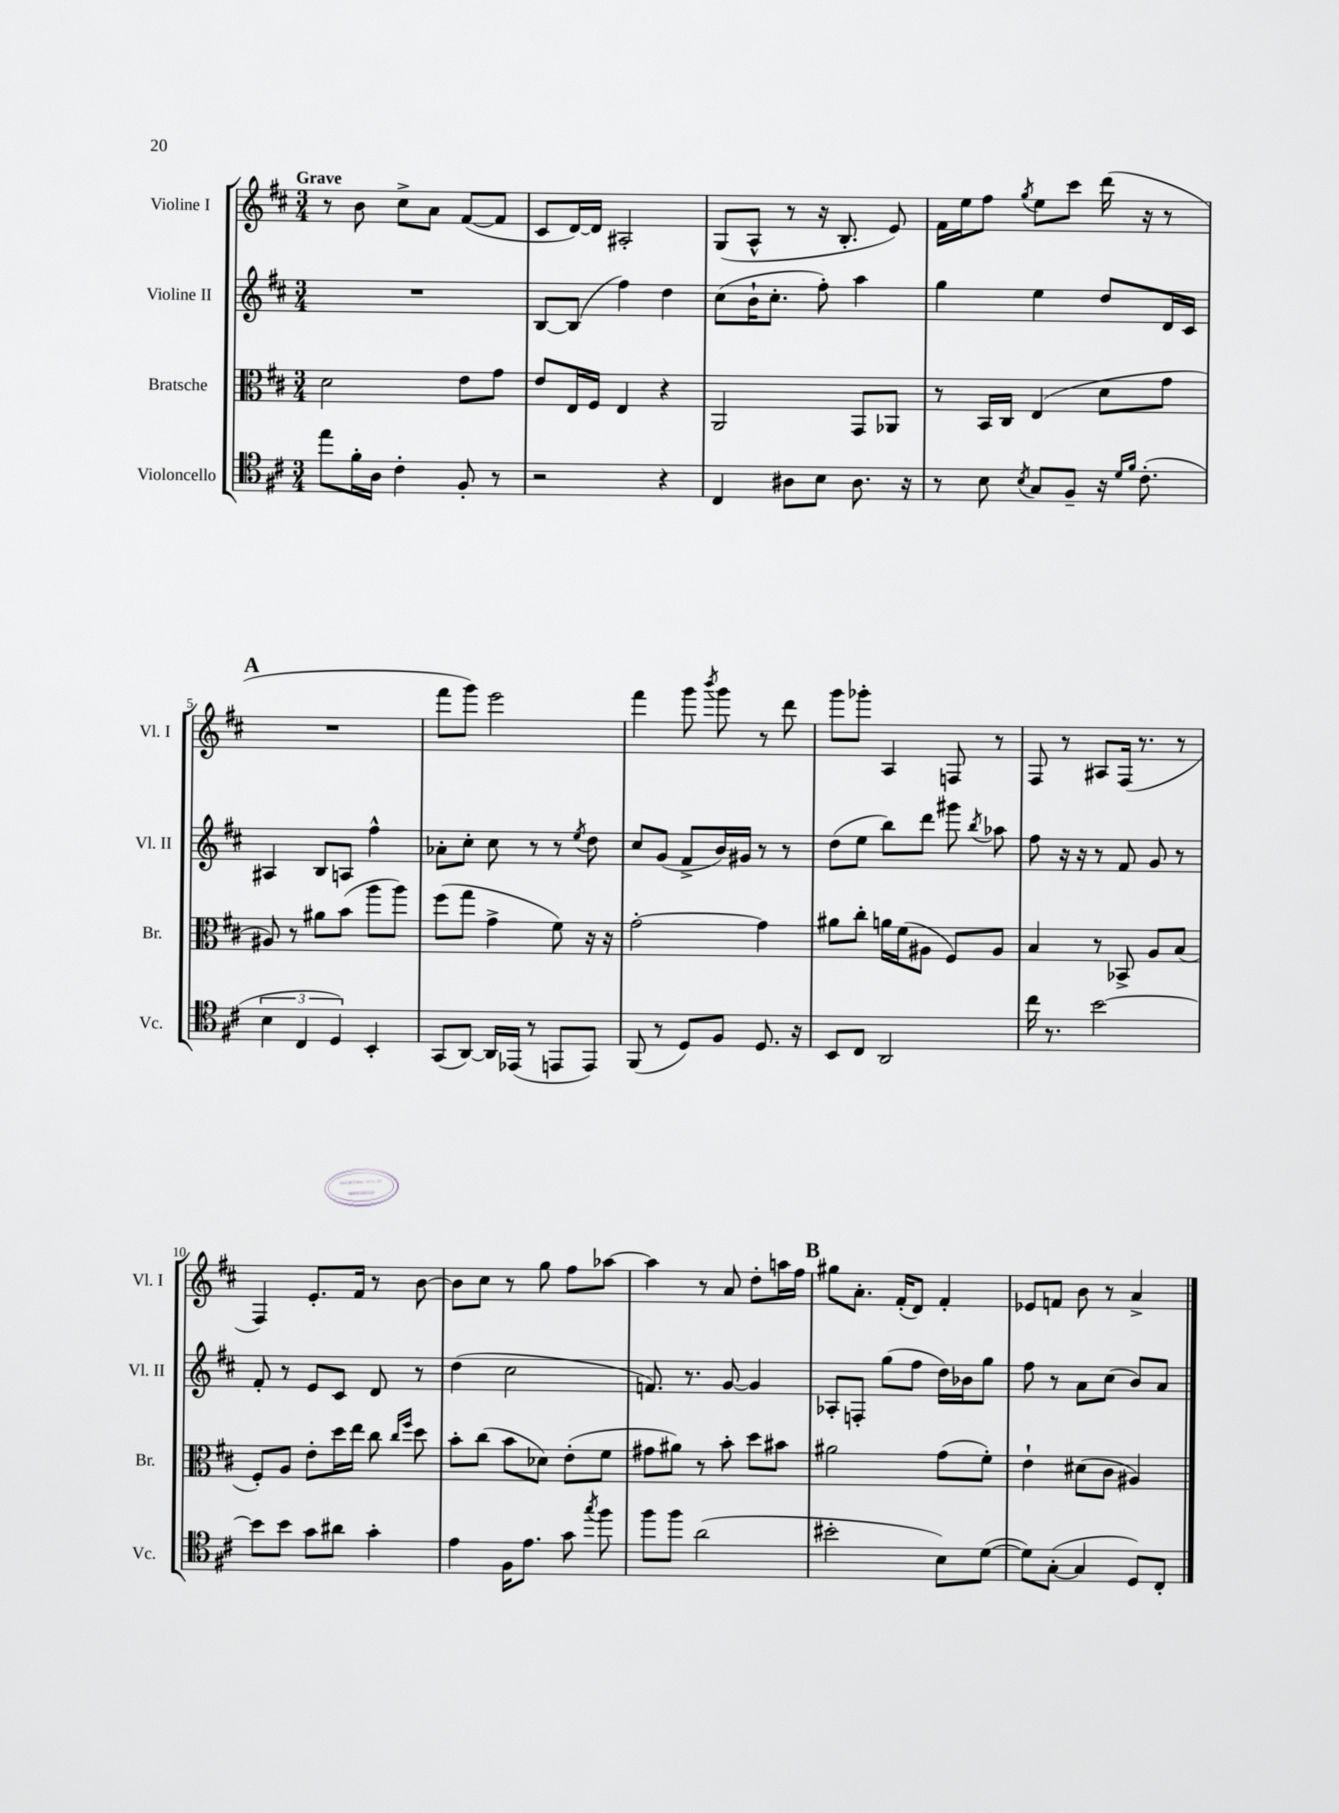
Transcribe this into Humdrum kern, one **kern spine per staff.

**kern	**kern	**kern	**kern
*staff4	*staff3	*staff2	*staff1
*clefC4	*clefC3	*clefG2	*clefG2
*k[f#c#]	*k[f#c#]	*k[f#c#]	*k[f#c#]
*M3/4	*M3/4	*M3/4	*M3/4
8ee\L	2d\	2.r	8r
16f#'\L	.	.	8b\
16A\JJ	.	.	.
4c#'\	.	.	8cc#^\L
.	.	.	8a\J
8F#'/	8e\L	.	([8f#/L
8r	8g\J	.	8f#/]J
=	=	=	=
2r	8e/L	[8B/L	8c#/L
.	16E/L	(8B/]J	[16d/L)
.	16F#/JJ	.	16d/]JJ
.	4E/	4ff#\)	2A#'/
4r	4r	4dd\	.
=	=	=	=
4C#/	2AA/	(8cc#\L	(8G/L
.	.	16b`\K	8A^^/J
.	.	8.cc#'\J	.
8A#\L	.	.	8r
8B\J	.	8ff#'\)	16r
.	.	.	8.B'/
8.A#\	8GG/L	4aa\	.
.	8AA-/J	.	8e/)
16r	.	.	.
=	=	=	=
8r	8r	4gg\	16f#\LL
.	.	.	16ee\J
8B\	16BB/LL	.	8ff#\J
.	16C#/JJ	.	.
8qB/	.	.	8qgg/
8G/L	(4E/	4ee\	8ee\L
8F#~/J	.	.	8ccc#\J
16r	8d\L	8dd/L	(16ddd\
16qqd/LL	.	.	.
16qqf#/JJ	.	.	.
(8.c#'\	.	.	16r
.	8g\J	16d/L	8r
.	.	16c#/JJ	.
=	=	=	=
6B\	8A#/)	4A#/	2.r
.	8r	.	.
6C#/	.	.	.
.	8a#\L	8B/L	.
6D/)	.	.	.
.	(8b\J	8A/J	.
4BB'/	8aa\L	4ff#^^\	.
.	8aa\J)	.	.
=	=	=	=
(8GG/L	(8ff#\L	8a-'\L	8fff#\L
[8AA/J)	8gg\J	8cc#'\J	8ggg\J)
16AA/]LL	4g^\	8cc#\	2eee\
(16EE-/JJ	.	.	.
8r	.	8r	.
8EE/L	8f#\)	8r	.
.	.	8qee/	.
8EE/J)	16r	8dd\	.
.	16r	.	.
=	=	=	=
(8FF#/	[2g'\	8cc#/L	4fff#\
8r	.	(8g/J	.
8D/L)	.	8f#^/L	8ggg\
.	.	.	8qbbb/
8F#/J	.	16b/L)	8ggg\
.	.	16g#/JJ	.
8.D/	4g\]	8r	8r
.	.	8r	8ddd\
16r	.	.	.
=	=	=	=
8BB/L	8a#\L	(8dd\L	8ggg\L
8C#/J	8cc#'\J	8ee\J	8ggg-'\J
2AA/	16a\LL	8bb\L)	4A/
.	(16f#\J	.	.
.	8A#\J	8ddd\J	.
.	8F#/L)	8ggg#\	8F/
.	.	8qbb/	.
.	8A#/J	8aa-\	8r
=	=	=	=
16cc#\	4B/	8ff#\	8F#/
8.r	.	.	.
.	.	16r	8r
.	.	16r	.
[2b\	8r	8r	8A#/L
.	8BB-^/	8f#/	(16F#/Jk
.	.	.	8.r
.	8A/L	8g/	.
.	(8B/J	8r	8r
=	=	=	=
8b\]L	8F#'/L)	8f#'/	4F#/)
8b\J	8A/J	8r	.
8g\L	8e'\L	8e/L	8.e'/L
8a#\J	16dd\L	8c#/J	.
.	16ee\JJ	.	16f#/Jk
4g'\	8cc#\	8d/	8r
.	16qqcc#/LL	.	.
.	16qqff#/JJ	.	.
.	8dd\	8r	[8b\
=	=	=	=
4e\	8b'\L	(4dd\	8b\]L
.	(8cc#\J	.	8cc#\J
16F#\LK	8b\L	2cc#\	8r
8.e\J	.	.	.
.	8d-\J)	.	8gg\
8g\	(8e'\L	.	8ff#\L
8qgg/	.	.	.
8ff#\	8f#\J	.	[8aa-\J
=	=	=	=
8ff#\L	8g#\L	8.f/)	4aa-\]
8ff#\J	8a#\J)	.	.
.	.	8.r	.
(2a\	8r	.	8r
.	8b'\	[8g/	8a/
.	8dd\L	4g/]	8dd'\L
.	8b#\J	.	16aa\L
.	.	.	16ff#\JJ
=	=	=	=
2b#'\	2a#\	8A-'/L	8gg#\L
.	.	8F'/J	8.a'\J
.	.	(8gg\L	.
.	.	.	(16f#'/LK
.	.	8ff#\J	8d/J)
8B\L)	(8g\L	16dd\LL)	4f#'/
.	.	16b-\J	.
([8d\J	8f#'\J)	8gg\J	.
=	=	=	=
8d\]L)	4e`\	8ff#\	8e-/L
([8G'\J	.	8r	8f/J
4G/]	(8d#\L	8a\L	8b\
.	8c#\J	(8cc#\J	8r
8D/L)	4A#/)	8b/L)	4a^/
8C#'/J	.	8a/J	.
==	==	==	==
*-	*-	*-	*-
